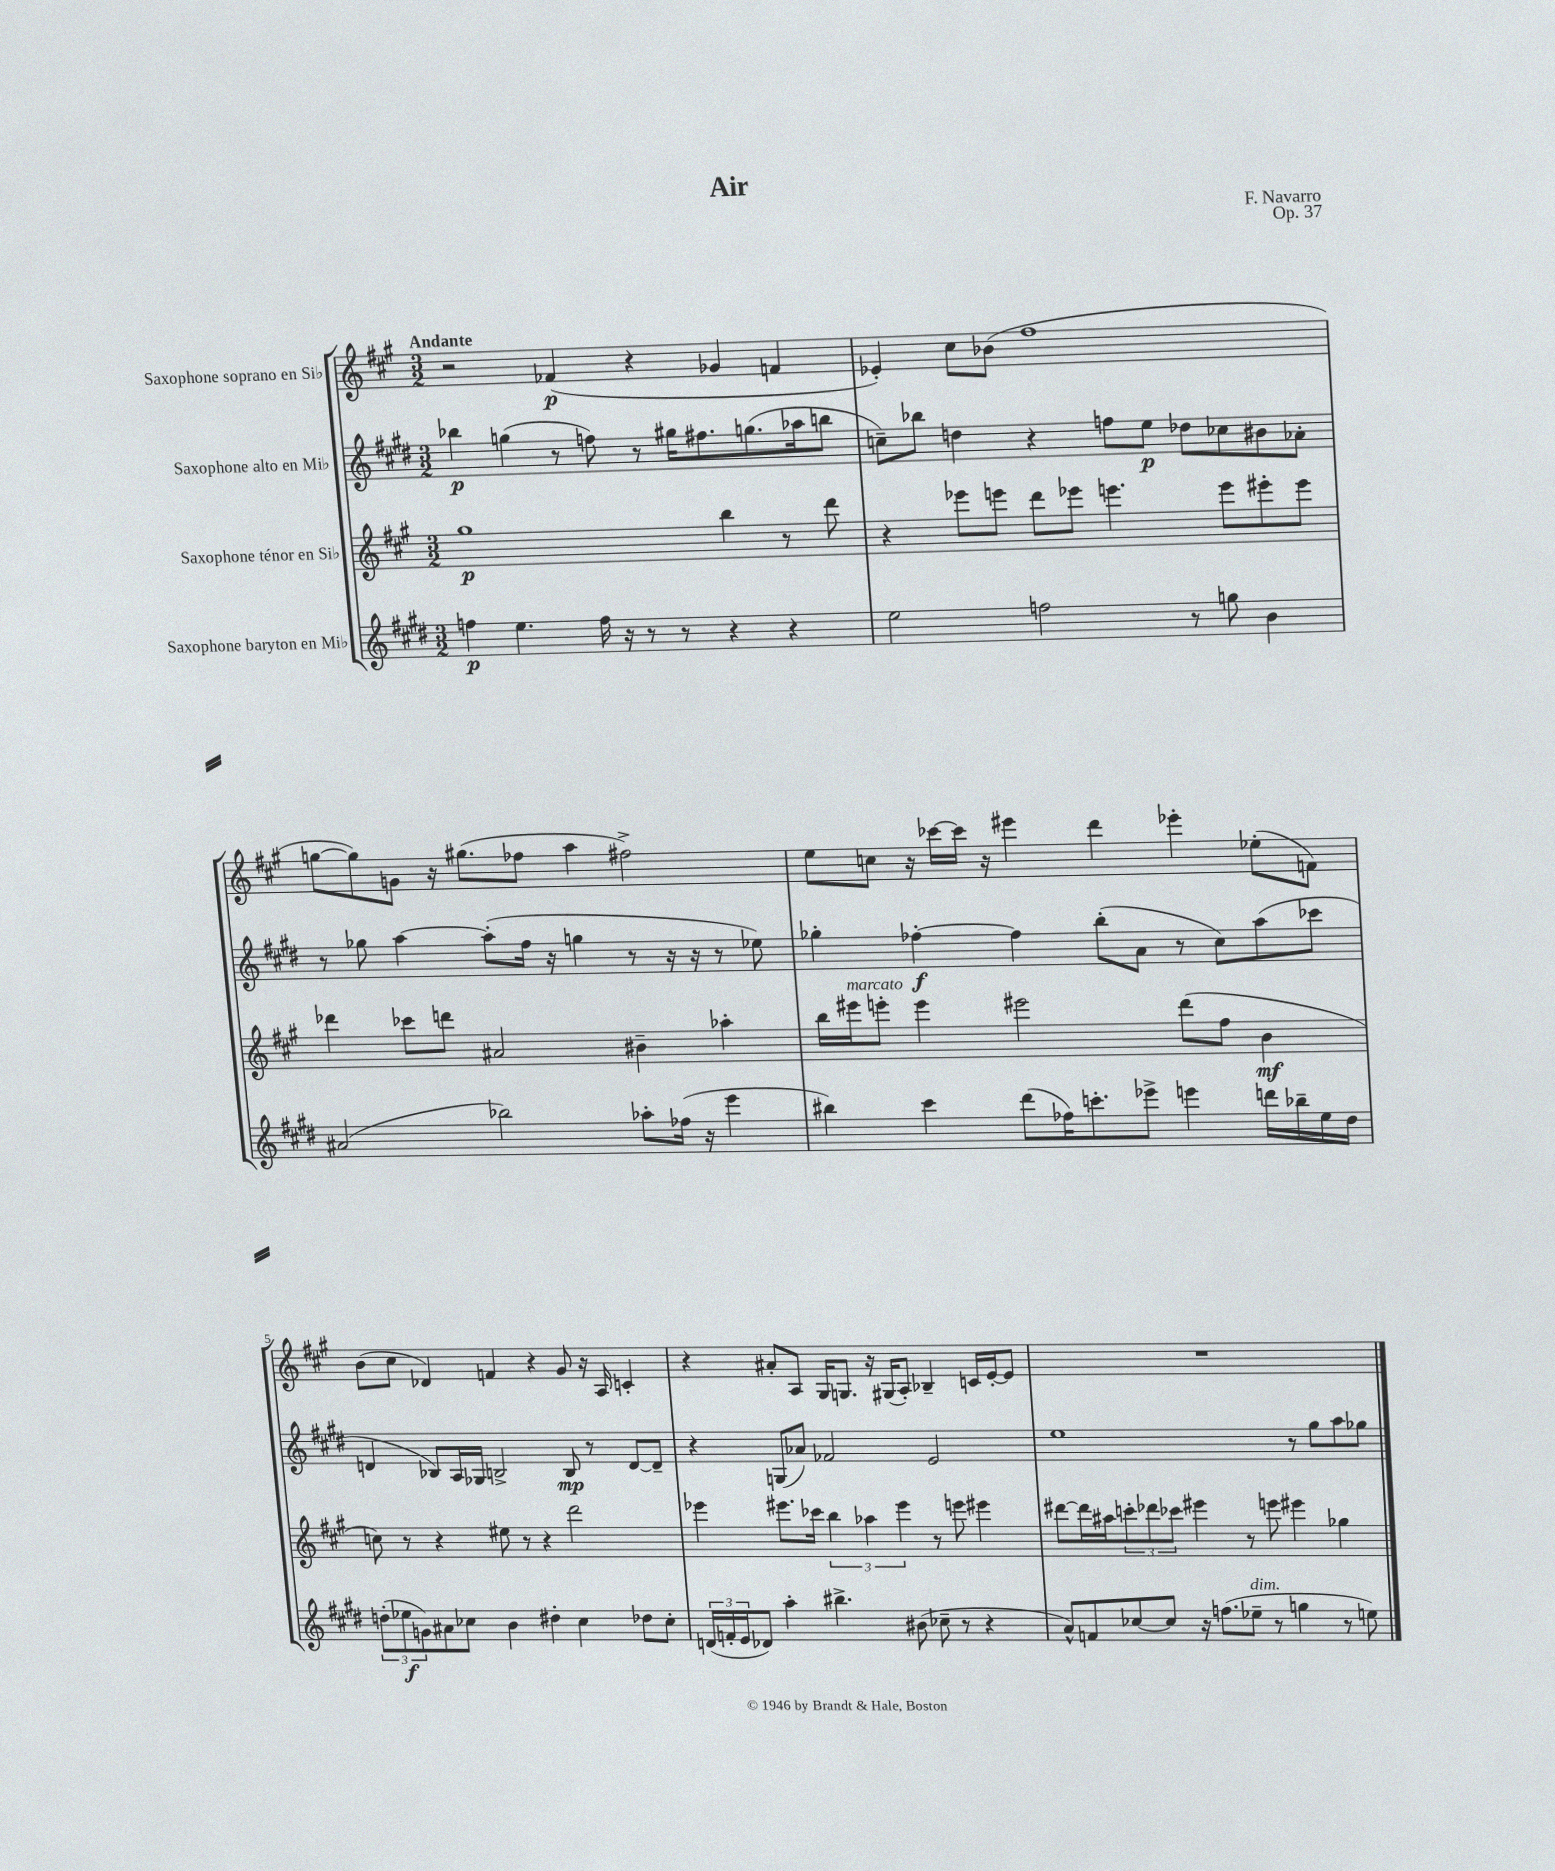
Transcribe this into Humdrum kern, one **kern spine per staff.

**kern	**kern	**kern	**kern
*staff4	*staff3	*staff2	*staff1
*clefG2	*clefG2	*clefG2	*clefG2
*k[f#c#g#d#]	*k[f#c#g#]	*k[f#c#g#d#]	*k[f#c#g#]
*M3/2	*M3/2	*M3/2	*M3/2
4ff\	1gg#	4bb-\	2r
4.ee\	.	(4gg\	.
.	.	8r	(4f-/
16ff\	.	8ff\)	.
16r	.	.	.
8r	.	8r	4r
8r	.	16gg#\LK	.
.	.	8.ff#\	.
4r	4bb\	.	4g-/
.	.	(8.gg\	.
4r	8r	.	4f/
.	.	16aa-\k	.
.	8ddd\	8bb\J	.
=	=	=	=
2ee\	4r	8cc~\L)	4e-'/)
.	.	8bb-\J	.
.	8eee-\L	4dd\	8cc#\L
.	8eee\J	.	(8b-\J
2ff\	8ddd\L	4r	1ff#
.	8eee-\J	.	.
.	4.eee\	8ff\L	.
.	.	8ee\J	.
8r	.	8dd-\L	.
8gg\	8eee\L	8cc-\	.
4b\	8eee#'\	8b#\	.
.	8eee#\J	8a-'\J	.
=	=	=	=
(2a#/	4ddd-\	8r	[8gg\L
.	.	8gg-\	8gg\])
.	8ccc-\L	[4aa\	8g\J
.	8ddd\J	.	16r
.	.	.	(8.gg#\L
2bb-\)	2a#/	(8aa'\]L	.
.	.	16ff#\Jk	8ff-\J
.	.	16r	.
.	.	4gg\	4aa\
8aa-'\L	4b#~\	8r	2ff#^\)
(16ff-\Jk	.	16r	.
16r	.	16r	.
4eee\	4aa-'\	8r	.
.	.	8ee-\)	.
=	=	=	=
4bb#\)	16bb\LL	4gg-'\	8ee\L
.	16eee#\J	.	.
.	8eee'\J	.	8cc\J
4ccc#\	4eee\	[4ff-'\	16r
.	.	.	[16ccc-\LL
.	.	.	16ccc-\]JJ
.	.	.	16r
(8ddd#\L	2eee#\	4ff-\]	4eee#\
16ff-\K)	.	.	.
8.ccc'\	.	.	.
.	.	(8bb'\L	4ddd\
8eee-^\J	.	8a\J	.
4eee\	(8ddd\L	8r	4eee-'\
.	8ff#\J	8cc#\L)	.
16ddd\LL	4b\	(8aa\	(8ee-'\L
16bb-~\	.	.	.
16ee\	.	8ccc-\J	8f\J)
16dd#\JJ	.	.	.
=	=	=	=
(12dd'\L	8cc\)	4d/	(8b\L
12ee-\	.	.	.
.	8r	.	8cc#\J
12g\)	.	.	.
8a#\	4r	8B-/L)	4d-/)
8cc-\J	.	16A/L	.
.	.	16G-/JJ	.
4b\	8ee#\	2B^/	4f/
.	8r	.	.
4dd#'\	4r	.	4r
4cc-\	2ddd\	8B/	8g#/
.	.	8r	16r
.	.	.	16A/
8dd-\L	.	[8d/L	4c'/
8cc-'\J	.	8d~/]J	.
=	=	=	=
(24d/LL	4eee-\	4r	4r
24f'/	.	.	.
24e/J	.	.	.
8d-/J)	.	.	.
4aa'\	8.eee#\L	(8G/L	8a#'/L
.	.	8a-/J)	8A/J
.	16ccc-\Jk	.	.
4.bb#^\	6bb\	2f-/	16G#/LK
.	.	.	8.G/J
.	6aa-\	.	.
.	.	.	16r
.	.	.	(16G#/LK
.	6eee#\	.	.
(8b#\	.	.	8A'/J)
8cc-~\	8r	2e/	4B-~/
8r	8eee\	.	.
4r	4eee#\	.	16c/LL
.	.	.	[16e'/J
.	.	.	8e/]J
=	=	=	=
8a^^/L)	[8ddd#\L	1ee	1.r
8f/	16ddd#\]L	.	.
.	16aa#\J	.	.
[8cc-/	12ccc'\	.	.
.	12ddd-\	.	.
8cc-/]J	.	.	.
.	12ccc-\J	.	.
16r	4eee#\	.	.
(8.ff\L	.	.	.
8ee-~\J	8r	.	.
8r	8eee\	.	.
4gg\	4eee#\	8r	.
.	.	8gg#\L	.
8r	4gg-\	8aa\	.
8ee\)	.	8gg-\J	.
==	==	==	==
*-	*-	*-	*-
